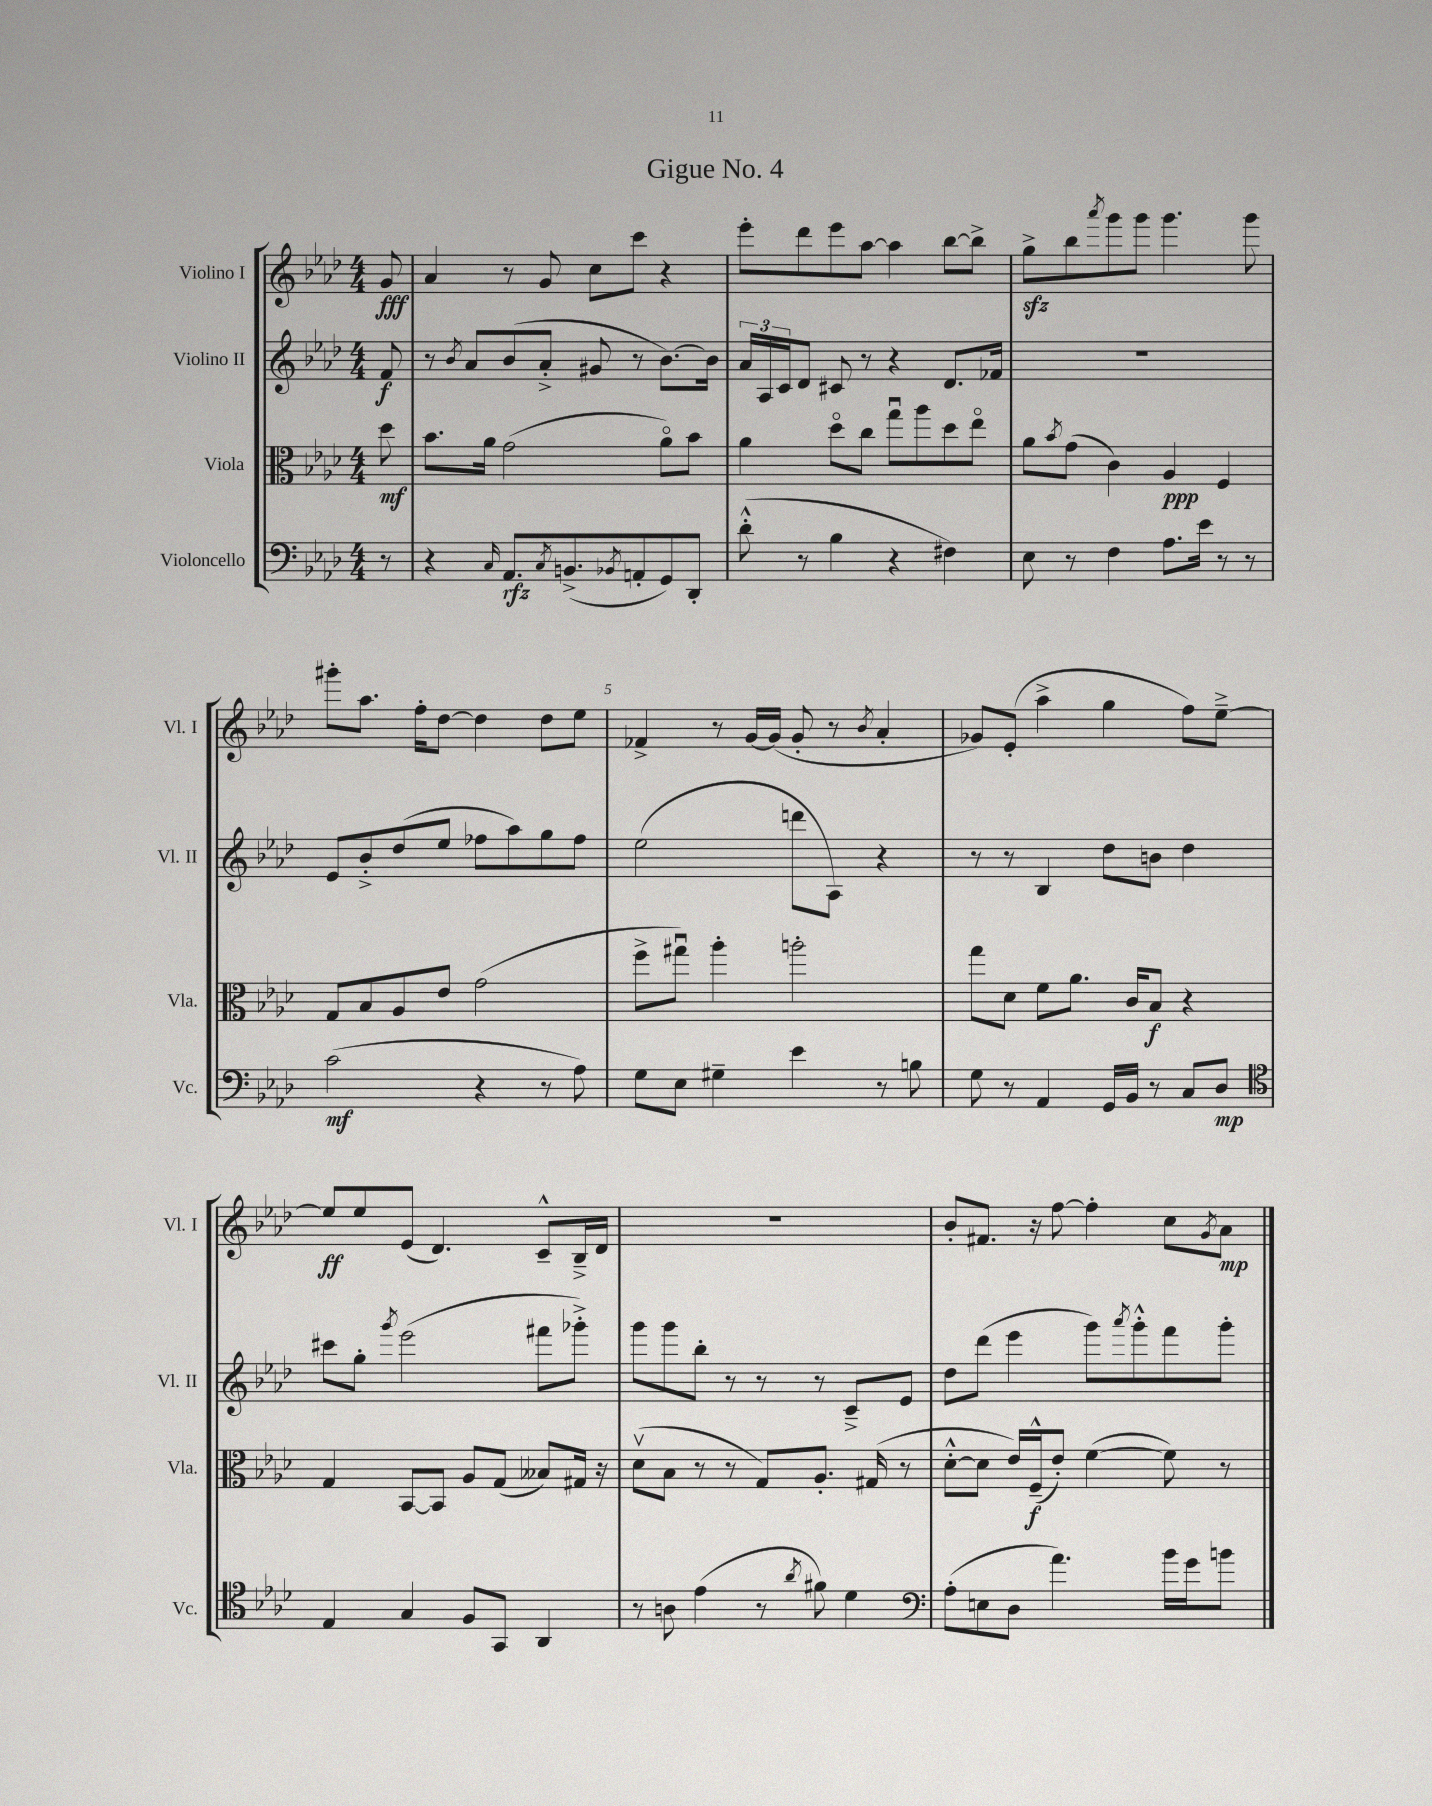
\header { title = "Gigue No. 4" }
<<
\new StaffGroup <<
\new Staff = "s0" \with { instrumentName = "Violino I" shortInstrumentName = "Vl. I" } {
    \clef treble \key aes \major \numericTimeSignature \time 4/4 \partial 8
    g'8\fff |
    aes'4 r8 g'8 c''8 c'''8 r4 |
    ees'''8-. des'''8 ees'''8 aes''8~ aes''4 bes''8~ bes''8-> |
    g''8->\sfz bes''8 \acciaccatura { aes'''8 } g'''8 g'''8 g'''4. g'''8 |
    gis'''8-. aes''8. f''16-. des''8~ des''4 des''8 ees''8 |
    fes'4-> r8 g'16~ g'16( g'8-. r8 \acciaccatura { bes'8 } aes'4-. |
    ges'8) ees'8-.( aes''4-> g''4 f''8) ees''8~---> |
    ees''8\ff ees''8 ees'8( des'4.) c'8---^ bes16---> des'16 |
    R1 |
    bes'8-. fis'8. r16 f''8~ f''4-. c''8 \acciaccatura { g'8 } aes'8\mp \bar "|." |
}
\new Staff = "s1" \with { instrumentName = "Violino II" shortInstrumentName = "Vl. II" } {
    \clef treble \key aes \major \numericTimeSignature \time 4/4 \partial 8
    f'8\f |
    r8 \acciaccatura { bes'8 } aes'8 bes'8( aes'8-.-> gis'8 r8 bes'8.~) bes'16 |
    \tuplet 3/2 { aes'16 aes16 c'16 } des'8 cis'8 r8 r4 des'8. fes'16 |
    R1 |
    ees'8 bes'8-.-> des''8( ees''8 fes''8 aes''8) g''8 fes''8 |
    ees''2( d'''8 aes8) r4 |
    r8 r8 bes4 des''8 b'8 des''4 |
    cis'''8 g''8-. \acciaccatura { g'''8 } ees'''2( fis'''8 ges'''8-.->) |
    g'''8 g'''8 bes''8-. r8 r8 r8 c'8---> ees'8 |
    des''8 des'''8( ees'''4 g'''8) \acciaccatura { aes'''8 } g'''8-.-^ f'''8 g'''8-. \bar "|." |
}
\new Staff = "s2" \with { instrumentName = "Viola" shortInstrumentName = "Vla." } {
    \clef alto \key aes \major \numericTimeSignature \time 4/4 \partial 8
    des''8\mf |
    bes'8. aes'16 g'2( aes'8\flageolet) bes'8 |
    aes'4 des''8\flageolet c''8 g''8\downbow aes''8 des''8 ees''8\flageolet |
    aes'8 \acciaccatura { bes'8 } g'8( c'4) aes4\ppp f4 |
    g8 bes8 aes8 ees'8 g'2( |
    f''8-> gis''8\downbow) aes''4-. a''2-. |
    g''8 des'8 f'8 aes'8. c'16 bes8\f r4 |
    g4 bes,8~ bes,8 aes8 g8( beses8) gis16 r16 |
    des'8\upbow( bes8 r8 r8 g8) aes8.-. gis16( r8 |
    des'8~-.-^ des'8 ees'16) f16---^\f( ees'8-.) f'4~( f'8) r8 \bar "|." |
}
\new Staff = "s3" \with { instrumentName = "Violoncello" shortInstrumentName = "Vc." } {
    \clef bass \key aes \major \numericTimeSignature \time 4/4 \partial 8
    r8 |
    r4 \grace { c16 } aes,8.\rfz \acciaccatura { c8 } b,8.->( \acciaccatura { bes,8 } a,8-. g,8) des,8-. |
    des'8-.-^( r8 bes4 r4 fis4) |
    ees8 r8 f4 aes8. ees'16 r8 r8 |
    c'2\mf( r4 r8 aes8) |
    g8 ees8 gis4-- ees'4 r8 b8 |
    g8 r8 aes,4 g,16 bes,16 r8 c8 des8\mp |
    \clef tenor ees4 g4 f8 g,8 aes,4 |
    r8 a8 ees'4( r8 \acciaccatura { aes'8 } fis'8) des'4 |
    \clef bass aes8-.( e8 des8 aes'4.) bes'16 g'16 b'8 \bar "|." |
}
>>
>>
\layout { \context { \Score \override BarNumber.break-visibility = ##(#f #t #t) barNumberVisibility = #(every-nth-bar-number-visible 5) } }
